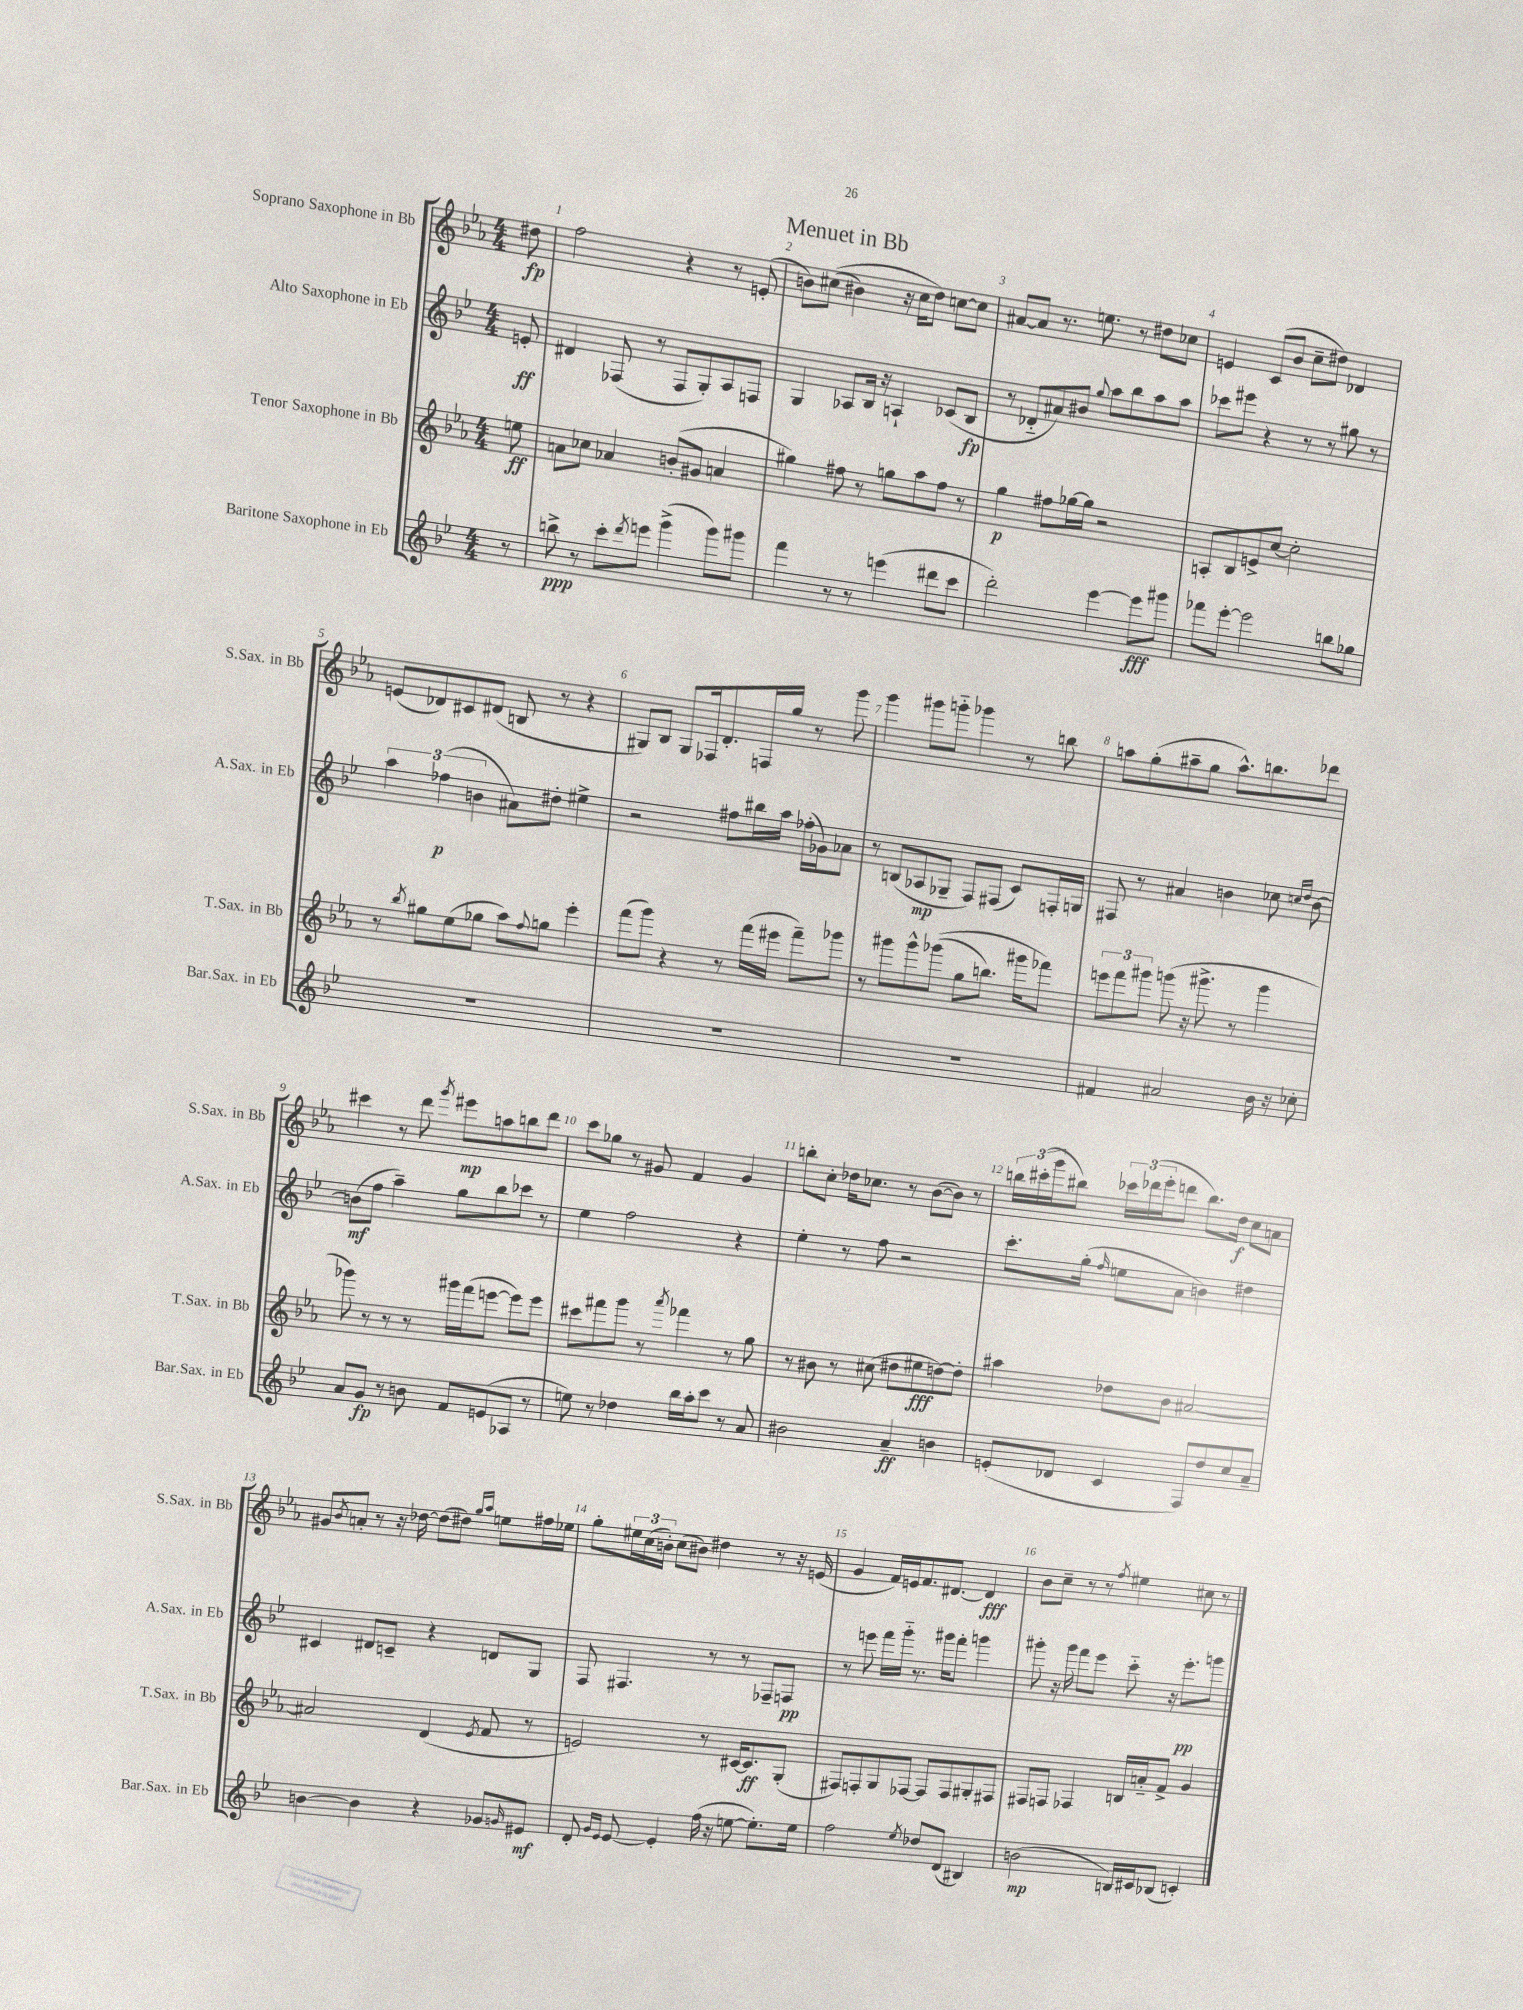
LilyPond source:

\header { title = "Menuet in Bb" }
<<
\new StaffGroup <<
\new Staff = "s0" \with { instrumentName = "Soprano Saxophone in Bb" shortInstrumentName = "S.Sax. in Bb" } {
    \clef treble \key ees \major \numericTimeSignature \time 4/4 \partial 8
    dis''8\fp |
    f''2 r4 r8 e'8-.( |
    b'8) cis''8(\( bis'4) r16 cis''16 d''8\) c''8~ c''8 |
    ais'8~ ais'8 r8. e''8. r8 dis''8 ces''8 |
    e'4 c'8( bes'8 c''8-- dis''8) des'4 |
    e'8( des'8) cis'8 dis'8( b8 r8 r4 |
    gis8) bes8 gis8 fes16 d'8.-. f16 g''16 r8 g'''8 |
    g'''4 gis'''8 g'''8-_ ges'''4 r8 b''8 |
    a''8 g''8-.( ais''8-- g''8 ais''8.-^) b''8. des'''8 |
    cis'''4 r8 d'''8 \acciaccatura { g'''8 } eis'''8\mp a''8 b''8 d'''8 |
    c'''8 ges''8 r8 gis'8 f'4 gis'4 |
    b''8-. c''8-. des''16 ces''8. r8 bes'8~( bes'8) r8 |
    \tuplet 3/2 { b''16 cis'''16-.( g'''16 } bis''8) \tuplet 3/2 { ces'''16 des'''16( ees'''16-. } d'''8 bis''8.) d''16\f c''8 a'8 |
    gis'8 \acciaccatura { bes'8 } a'8-. r8 r16 des''16~ des''8( dis''8) \grace { g''16 aes''16 } e''8 fis''16 ees''16 |
    g''8-. \tuplet 3/2 { eis''16 c''16( b'16-.) } c''8( bis'8) dis''4 r8 r16 e'16( |
    g'4 f'16) e'16 f'8. dis'8.~ dis'4\fff |
    bes'8 c''8-- r8 r8 \acciaccatura { f''8 } eis''4 cis''8 r8 \bar "|." |
}
\new Staff = "s1" \with { instrumentName = "Alto Saxophone in Eb" shortInstrumentName = "A.Sax. in Eb" } {
    \clef treble \key bes \major \numericTimeSignature \time 4/4 \partial 8
    e'8-.\ff |
    dis'4 fes8( r8 fes8 g8-.) a8 f8 |
    g4 aes8 bes16 r16 a4-! ces'8( bes8\fp |
    r8 des'8-_ ais'8) bis'8 \appoggiatura { g''8 } a''8 bes''8 a''8 a''8 |
    ces'''8 eis'''8 r4 r8 r8 gis''8 r8 |
    \tuplet 3/2 { a''4 fes''4\p( b'4 } ais'8) dis''8-. eis''4-> |
    r2 fis''8 bis''16 a''16 fes''16-.( ges'16) aes'8 |
    r8 b8( aes8\mp ges8-- f8) fis8( c'8) f16-. g16 |
    fis8 r8 ais'4 b'4 ces''8 \grace { c''16 d''16 } b'8~ |
    b'8\mf( f''8 a''4--) g''8 bes''8 ces'''8 r8 |
    ees''4 f''2 r4 |
    ees''4-. r8 f''8 r2 |
    c'''8.-. g''16-.( \grace { f''16 } e''8 a'8 b'4) dis''4 |
    cis'4 dis'8 c'8-- r4 d'8 g8 |
    f8 fis4. r8 r8 fes8-- f8\pp |
    r8 e'''8 f'''16 g'''16-_ r8. gis'''16 f'''8-. g'''4 |
    gis'''8-. r16 gis'''16 f'''8 ees'''8 c'''8-_ r16 ees'''8.-.\pp g'''8 \bar "|." |
}
\new Staff = "s2" \with { instrumentName = "Tenor Saxophone in Bb" shortInstrumentName = "T.Sax. in Bb" } {
    \clef treble \key ees \major \numericTimeSignature \time 4/4 \partial 8
    e''8\ff |
    a'8 ces''8 aes'4 b'8-.( gis'8 a'4 |
    gis''4) fis''8 r8 g''8 aes''8 fis''8 r8 |
    g''4\p fis''8 ges''16~ ges''16 r2 |
    a8-. bes8 e'8-> c''8~ c''2-. |
    r8 \acciaccatura { bes''8 } gis''8 ees''8( ges''8 aes''8) \appoggiatura { f''8 } g''8 ees'''4-. |
    f'''8( g'''8) r4 r8 f'''16( eis'''16 f'''8--) ges'''8 |
    r8 gis'''8 gis'''8-^ ges'''8(\( g''8 b''8.) gis'''16 fes'''8\) |
    \tuplet 3/2 { e'''8 f'''8 gis'''8 } g'''8( r16 gis'''8.-> r8 gis'''4 |
    ges'''8) r8 r8 r8 gis'''16 f'''16( e'''8~ e'''8) e'''8 |
    cis'''8 fis'''8 g'''8 r8 \acciaccatura { aes'''8 } fes'''4 r8 g''8 |
    r8 bis'8 r8 cis''8( dis''8 eis''8\fff d''8~) d''8-. |
    ais''4 des''8 bes'8 ais'2~ |
    ais'2 d'4( \acciaccatura { ees'8 } f'8 r8 |
    e'2) r8 cis'16~ cis'8.\ff g8-.( |
    fis8) f8-. g8 fes8~ fes8 fes8 gis8-. fis8 |
    fis8 f8 fes4 b16 a'16-_ f'8-> g'4 \bar "|." |
}
\new Staff = "s3" \with { instrumentName = "Baritone Saxophone in Eb" shortInstrumentName = "Bar.Sax. in Eb" } {
    \clef treble \key bes \major \numericTimeSignature \time 4/4 \partial 8
    r8 |
    b''8->\ppp r8 c'''8-. \acciaccatura { d'''8 } e'''8 g'''4->( g'''8) gis'''8 |
    f'''4 r8 r8 e'''4( dis'''8 c'''8 |
    d'''2-.) ees'''4~ ees'''8\fff gis'''8 |
    fes'''8 ees'''8~-. ees'''2 b''8 ges''8 |
    R1 |
    R1 |
    R1 |
    fis'4 ais'2 bes'16 r16 ces''8-. |
    a'8 g'8\fp r8 b'8 f'8 e'8( aes8 r8 |
    e''8) r8 des''4 bes''16 a''16-. c'''8 r8 a'8 |
    bis'2 a'4--\ff b'4 |
    e'8-.( des'8 c'4 f8) d''8 c''8 a'8-- |
    b'4~ b'4 r4 ges'8 \grace { g'16 } eis'8\mf |
    d'8-. \grace { g'16 ees'16 } ees'8~ ees'4-. f''16( r16 e''8~ e''8.-.) e''16 |
    f''2 \acciaccatura { ees''8 } des''8 d'8( bis4) |
    b'2\mp( b16) cis'16 bes8( c'4-.) \bar "|." |
}
>>
>>
\layout { \context { \Score \override BarNumber.break-visibility = ##(#f #t #t) barNumberVisibility = #all-bar-numbers-visible } }
